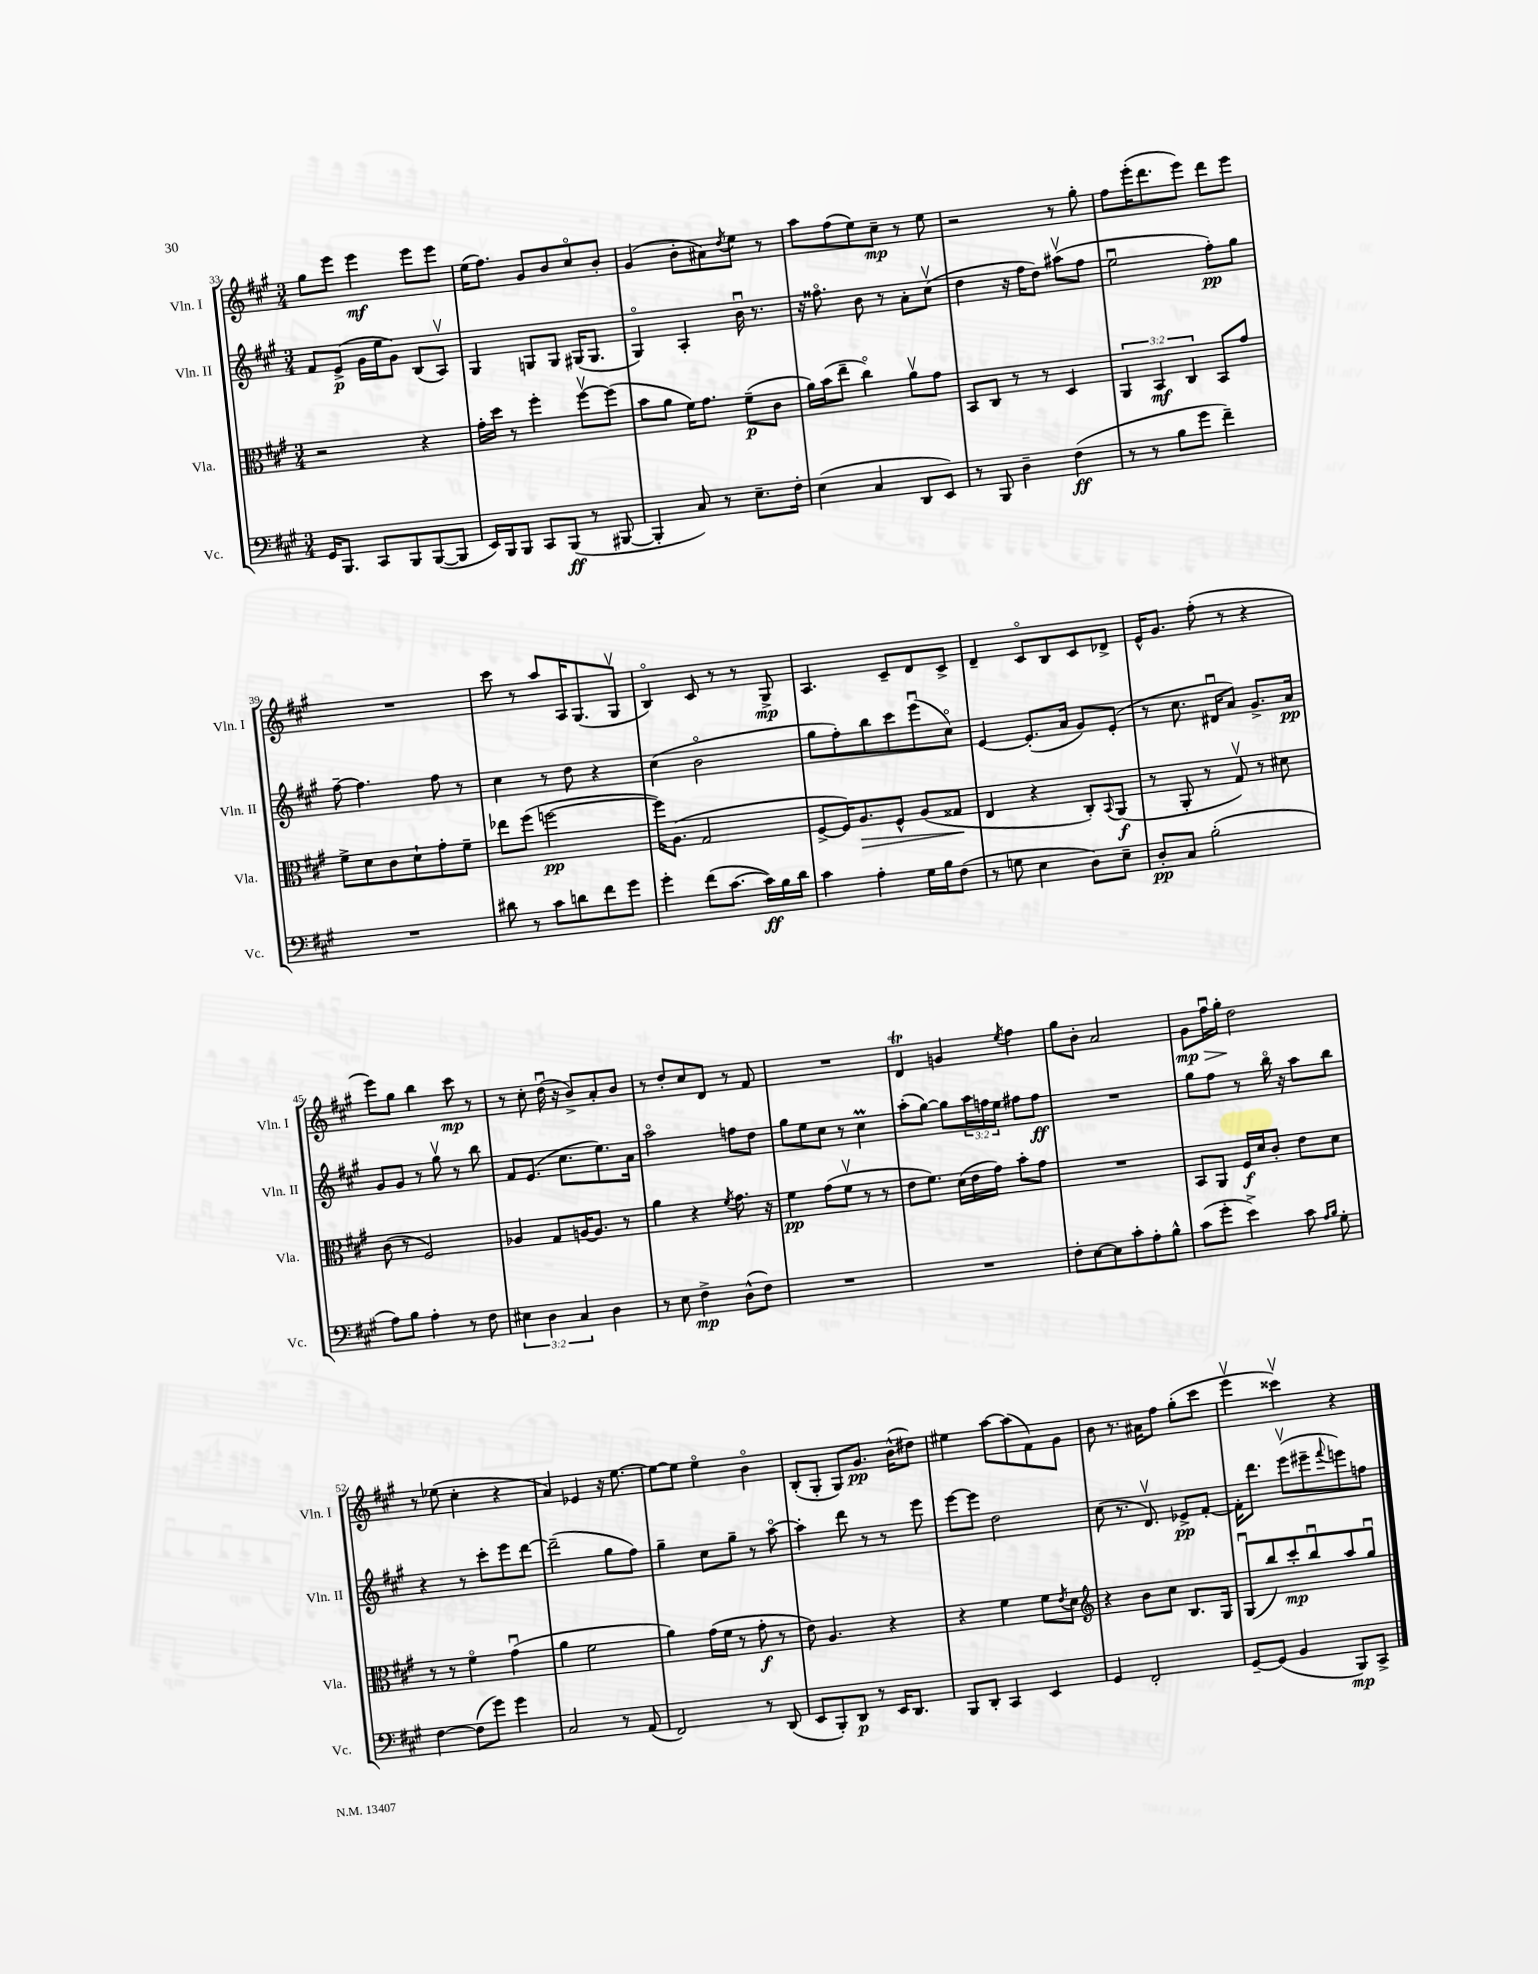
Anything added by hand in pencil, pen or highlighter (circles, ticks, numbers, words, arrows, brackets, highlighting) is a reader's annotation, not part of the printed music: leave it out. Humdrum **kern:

**kern	**kern	**kern	**kern
*staff4	*staff3	*staff2	*staff1
*clefF4	*clefC3	*clefG2	*clefG2
*k[f#c#g#]	*k[f#c#g#]	*k[f#c#g#]	*k[f#c#g#]
*M3/4	*M3/4	*M3/4	*M3/4
16GG#	2r	8f#	8gg#
8.BBB	.	.	.
.	.	(8e^	8eee
8CC#	.	16g#	4eee
.	.	16ee	.
8BBB	.	8g#)	.
([8BBB	4r	(8B	8eee
8BBB]	.	8Av)	8eee
=	=	=	=
16EE)	16g#'	4G#	(16ee
16BBB	16dd	.	8.ff#)
8BBB	8r	.	.
8CC#	4ff#'	8G	8g#
(8BBB	.	8G	8b
8r	[8ff#v	(16G#	8cc#o
.	.	8.G#	.
[8BBB#	(8ff#]	.	8b'
=	=	=	=
4BBB#']	8b	4G#o)	(4g#
.	8a	.	.
8C#)	16f#)	4A'	8b'
.	8.g#	.	.
8r	.	.	8a#)
.	.	.	8qdd
8.E~	(8f#~	16bu	8ee
.	.	8.r	.
.	8c#	.	8r
16F#'	.	.	.
=	=	=	=
(4E	16a)	16r	8aa
.	(16b	8.ff##o	.
.	8ee~	.	(8ff#
4C#	4cc#o)	8b	8ee)
.	.	8r	8cc#~
8DD	8av	8a'	8r
8EE)	8g#	(8cc#v	8ee
=	=	=	=
8r	8BB	4dd	2r
8BBB	8C#	.	.
4D~	8r	16r	.
.	.	16ff#	.
.	8r	8dd)	.
(4F#	4D	(8aa#v	8r
.	.	8ff#	8gg#'
=	=	=	=
8r	6AA	2eeu	8ff#
8r	.	.	(16eee'
.	6BB	.	.
.	.	.	8.ddd
8B	.	.	.
.	6C#	.	.
8g#	.	.	8eee)
4f#~)	8BB	8ff#')	8ddd
.	8g#	8gg#	8eee
=	=	=	=
2.r	8f#^	[8ff#~	2.r
.	8d	4.ff#]	.
.	8c#	.	.
.	8d`	.	.
.	8g#'	8ff#	.
.	8f#~	8r	.
=	=	=	=
8d#	8ee-	4cc#	8ccc#
8r	(8ff#	.	8r
8c#	[2ff	8r	8aa
8d	.	8dd	16A
.	.	.	(8.G#
8f#	.	4r	.
8g#	.	.	8G#v
=	=	=	=
4g#'	16ff])	(4cc#	4Bo)
.	(8.A	.	.
(8f#	2G#	2bo	8c#
[8.c#	.	.	8r
.	.	.	8r
16c#])	.	.	.
16B	.	.	8G#^
16d	.	.	.
=	=	=	=
4c#	[8F#^	8gg#	4.A
.	16F#])	8ff#')	.
.	8.A	.	.
4A'	.	8bb	.
.	8F#^^	8ccc#	8c#~
16G#	(8A	(8eeeu	8d
16B	.	.	.
(8F#	8G##	8cc#o)	8c#^
=	=	=	=
8r	4E	[4e	4d~
8G	.	.	.
4E	4r	(8.e']	8c#o
.	.	.	8B
.	.	16a	.
8D)	8C#')	8g#)	8c#
.	8qqBB	.	.
8E~	(8AA	(8e'	8d-^
=	=	=	=
8D'	8r	8r	16e^^
.	.	.	8.g#
8C#	8AA'	8.cc#	.
(2B'	8r	.	(8ff#'
.	.	16d#u	.
.	8G#v)	8a)	8r
.	8r	8.g#^	4r
.	8d#	.	.
.	.	16a	.
=	=	=	=
8A)	(8c#	8g#	8eee)
8B	8r	8g#	8gg#
4A'	2F#)	8r	4bb
.	.	8gg#v	.
8r	.	8r	8ccc#
8F#	.	8bb	8r
=	=	=	=
6E#	4A-	8f#	8r
.	.	(8.e	8cc#'
6D	.	.	.
.	8G#	.	(16ddu
.	.	8.cc#	16r
6C#	.	.	.
.	[16A	.	8b^)
.	8.A]	.	.
4D	.	8.ee)	8a'
.	8r	.	8b
.	.	16a	.
=	=	=	=
8r	4a	2aao	8r
8E	.	.	8dd'
4F#^	4r	.	8cc#
.	.	.	8d
.	8qf#	.	.
(8D^^	8.g#	8ff	8r
8F#)	.	8dd	8f#
.	16r	.	.
=	=	=	=
2.r	4f#	8gg#	2.r
.	.	8ee	.
.	(8g#	8cc#	.
.	8f#v	8r	.
.	8r	4cc#	.
.	8r	.	.
=	=	=	=
2.r	8e	(8aa'	4d
.	8.f#)	[8gg#)	.
.	.	8gg#]	4g
.	(16d	.	.
.	16e	24aa	.
.	.	24ff	.
.	16g#)	.	.
.	.	24ee	.
.	.	.	8qee
.	8b'	8ff#	4ff#
.	8g#	8ff#	.
=	=	=	=
8F#'	2.r	2.r	8gg#
[8E	.	.	8b'
8E]	.	.	2a
8c#'	.	.	.
8A'	.	.	.
8B^^	.	.	.
=	=	=	=
(8c#	8BB	8gg#	8g#
8g#'	8AA	8ff#	16ff#u
.	.	.	16gg#'
4e^)	16F#	8r	2dd
.	16d	.	.
.	8c#'	16bbo	.
.	.	16r	.
8c#	8e	8aa	.
16qqA	.	.	.
16qqB	.	.	.
8G#'	8d	8bb	.
=	=	=	=
[4F#	8r	4r	8r
.	8r	.	(8ee-
(8F#]	4f#o	8r	4cc#'
8g#)	.	8ccc#'	.
4g#	(4g#u	8eee	4r
.	.	[8ddd	.
=	=	=	=
2C#	4a	(2ddd~]	4a)
.	2f#	.	4e-
8r	.	8gg#	16r
.	.	.	[8.ee
(8AA	.	8ff#)	.
=	=	=	=
2FF#)	4a)	4gg#~	8ee_
.	.	.	8ee]
.	(16g#	8cc#	4eeo
.	16f#	.	.
.	8r	8gg#~	.
8r	8g#'	8r	4bo
(8DD	8r	[8aao	.
=	=	=	=
8EE	8e)	4aa']	(8B'
8BBB')	4.A	.	8G#'
8DD	.	8ddd	8G#)
8r	.	8r	8.g#
16EE	4r	8r	.
8.DD	.	.	(16b^^
.	.	8eee	8dd#)
=	=	=	=
8BBB	4r	[8eee	4ee#
8DD'	.	8eee]	.
4CC#	4f#	2dd	[8aa
.	.	.	(8aa]
4EE	8f#	.	8f#)
.	8qe	.	.
.	8d	.	8g#
=	=	=	=
*	*clefG2	*	*
4GG#	4r	(8cc#	8b
.	.	8.r	8.r
2FF#'	8b	.	.
.	.	8.dv)	16a#
.	8cc#	.	8ff#
.	8.B	8e-^	(8gg#'
.	.	[8f#'	8ccc#
.	16G#	.	.
=	=	=	=
[8GG#~	(8G#u	16f#']	4eeev
.	.	8.ddd	.
(8GG#]	8bb)	.	.
4BB	8ccc#'	(8eeev	4ccc##v)
.	8bbu	8eee#~	.
.	.	8qqfff#	.
8BBB)	8aa	8eee)	4r
8CC#^	8gg#u	8ff	.
==	==	==	==
*-	*-	*-	*-
